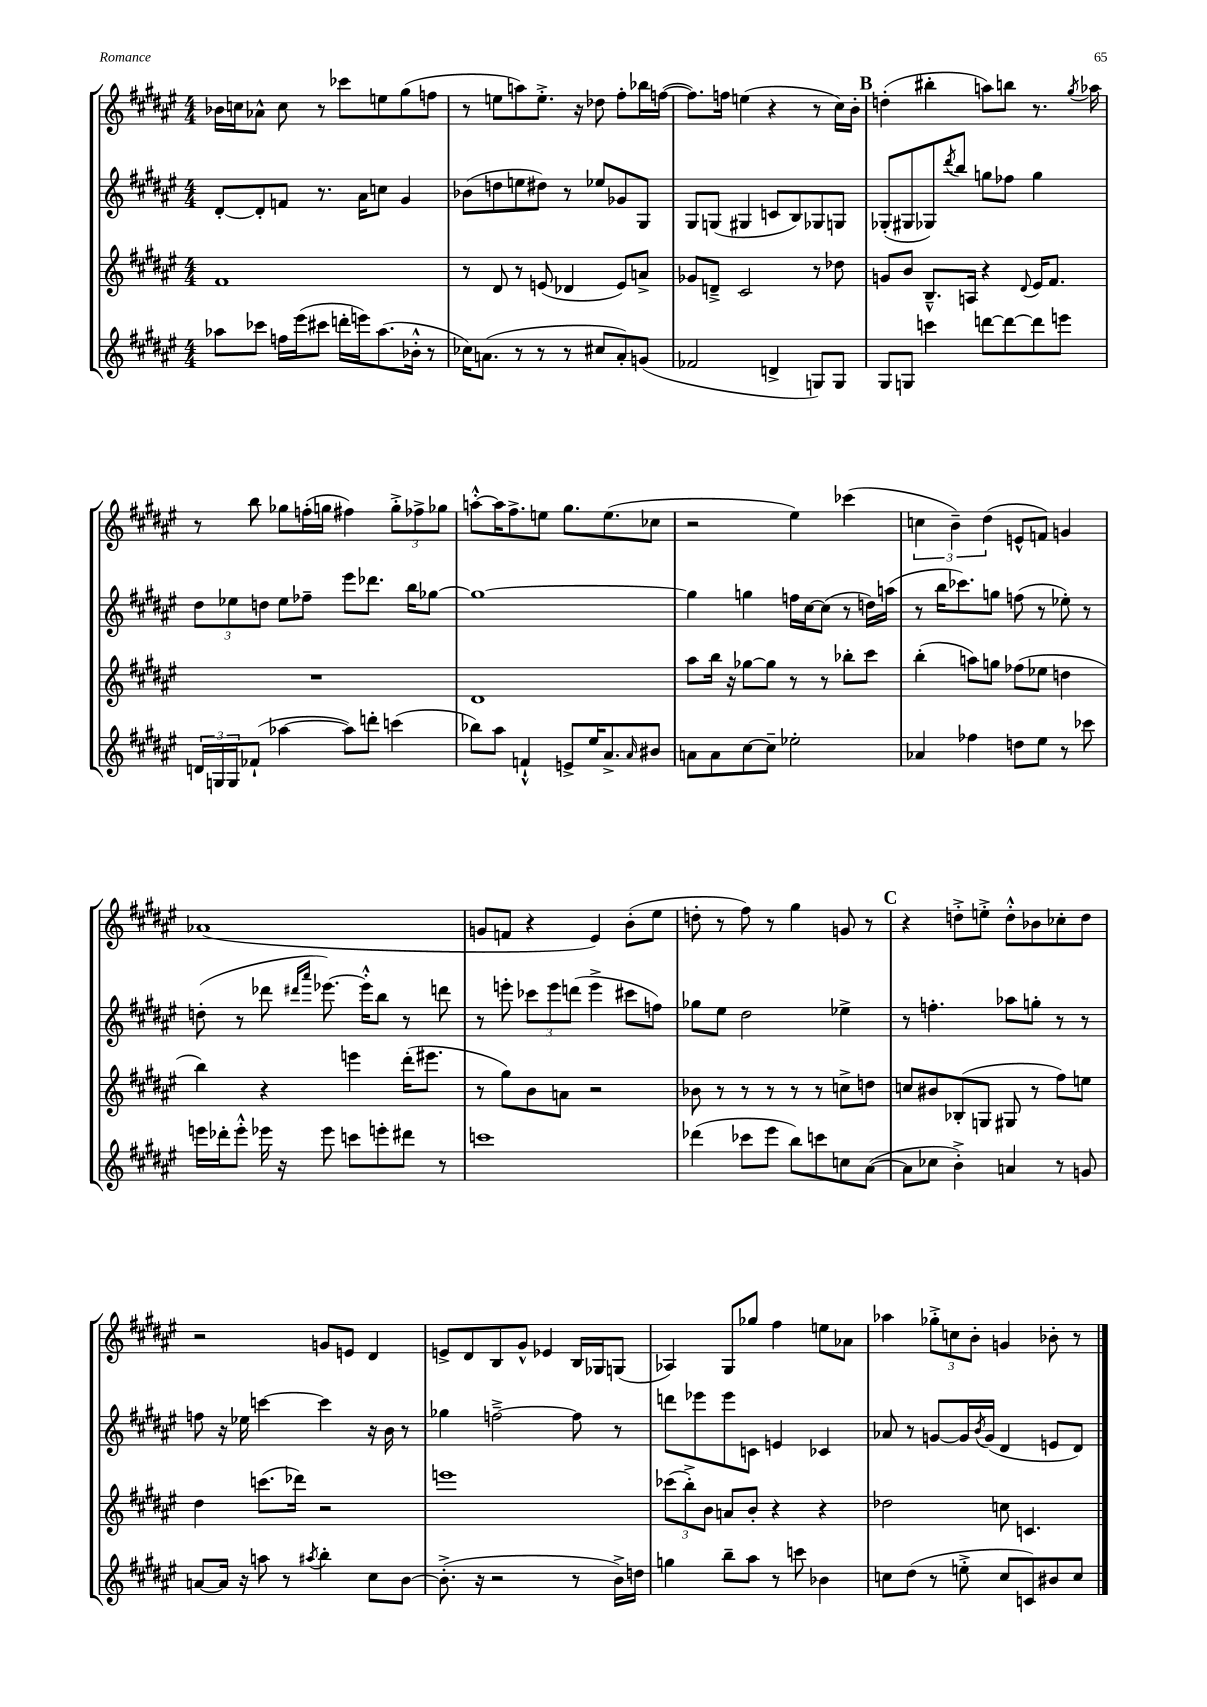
<<
\new StaffGroup <<
\new Staff = "s0" {
    \clef treble \key fis \major \numericTimeSignature \time 4/4
    bes'16 c''16 aes'8-^ c''8 r8 ces'''8 e''8 gis''8( f''8 |
    r8 e''8 a''8) e''8.-.-> r16 des''8 fis''8-. bes''16 f''16~( |
    f''8.) f''16 e''4( r4 r8 cis''16) b'16-. |
    \mark \markup { \bold "B" } d''4-.( bis''4-. a''8) b''8 r8. \acciaccatura { gis''8 } aes''16 |
    r8 b''8 ges''8 f''16-.( g''16 fis''4) \tuplet 3/2 { g''8-.-> fes''8-> ges''8 } |
    a''8~-.-^ a''16 fis''8.-> e''8 gis''8. e''8.( ces''8 |
    r2 eis''4) ces'''4( |
    \tuplet 3/2 { c''4 b'4--) dis''4( } e'8-^ f'8) g'4 |
    aes'1( |
    g'8 f'8 r4 eis'4) b'8-.( eis''8 |
    d''8-. r8 fis''8) r8 gis''4 g'8 r8 |
    \mark \markup { \bold "C" } r4 d''8-.-> e''8-.-> d''8-.-^ bes'8 ces''8-. d''8 |
    r2 g'8 e'8 dis'4 |
    e'8-> dis'8 b8 gis'8-^ ees'4 b16 ges16 g8( |
    aes4) gis8 ges''8 fis''4 e''8 aes'8 |
    aes''4 \tuplet 3/2 { ges''8-.-> c''8 b'8-. } g'4 bes'8-. r8 \bar "|." |
}
\new Staff = "s1" {
    \clef treble \key fis \major \numericTimeSignature \time 4/4
    dis'8~-. dis'8-. f'8 r8. ais'16 c''8 gis'4 |
    bes'8( d''8 e''8 dis''8) r8 ees''8 ges'8 gis8 |
    gis8 g8( gis4 c'8 b8) ges8 g8 |
    \mark \markup { \bold "B" } ges8-.( gis8 ges8) \acciaccatura { dis'''8 } b''8 g''8 fes''8 g''4 |
    \tuplet 3/2 { dis''8 ees''8 d''8 } ees''8 fes''8-- eis'''8 des'''8. b''16 ges''8~ |
    ges''1~ |
    ges''4 g''4 f''16 cis''16~ cis''8( r8 d''16) a''16( |
    r8 b''16 ces'''8.) g''8 f''8( r8 ees''8-.) r8 |
    d''8-.( r8 des'''8 \grace { dis'''16 ais'''16 } ees'''8.~) ees'''16-.-^ b''8 r8 d'''8 |
    r8 e'''8-. \tuplet 3/2 { ces'''8 e'''8 d'''8( } e'''4-> cis'''8 f''8) |
    ges''8 eis''8 dis''2 ees''4-> |
    \mark \markup { \bold "C" } r8 f''4.-. aes''8 g''8-. r8 r8 |
    f''8 r16 ees''16 c'''4~ c'''4 r16 b'16 r8 |
    ges''4 f''2~---> f''8 r8 |
    d'''8 ees'''8 ees'''8 c'8 e'4 ces'4 |
    aes'8 r8 g'8~ g'16 \acciaccatura { b'8 } g'16( dis'4 e'8 dis'8) \bar "|." |
}
\new Staff = "s2" {
    \clef treble \key fis \major \numericTimeSignature \time 4/4
    fis'1 |
    r8 dis'8 r8 e'8( des'4 e'8) a'8-> |
    ges'8 d'8---> cis'2 r8 des''8 |
    \mark \markup { \bold "B" } g'8 b'8 b8.---^ a16 r4 \appoggiatura { dis'8 } eis'16 fis'8. |
    R1 |
    dis'1 |
    ais''8 b''16 r16 ges''8~ ges''8 r8 r8 bes''8-. cis'''8 |
    b''4-.( a''8) g''8 fes''8( ees''8 d''4 |
    b''4) r4 e'''4 dis'''16-.( eis'''8. |
    r8 gis''8) b'8 a'8 r2 |
    bes'8 r8 r8 r8 r8 r8 c''8-> d''8 |
    \mark \markup { \bold "C" } c''8 bis'8 bes8-.( g8 gis8 r8 fis''8) e''8 |
    dis''4 c'''8.( des'''16) r2 |
    e'''1 |
    \tuplet 3/2 { ces'''8( b''8-.->) b'8 } a'8 b'8-. r4 r4 |
    des''2 c''8 c'4. \bar "|." |
}
\new Staff = "s3" {
    \clef treble \key fis \major \numericTimeSignature \time 4/4
    aes''8 ces'''8 f''16 eis'''16( cis'''8 d'''16-. e'''16) aes''8.( bes'16-.-^ r8 |
    ces''16) a'8.( r8 r8 r8 cis''8 a'8-.) g'8( |
    fes'2 d'4-> g8) g8 |
    \mark \markup { \bold "B" } gis8 g8 c'''4 d'''8~ d'''8~ d'''8 e'''8 |
    \tuplet 3/2 { d'16 g16 g16 } fes'8-!( aes''4~ aes''8) d'''8-. c'''4( |
    bes''8) ais''8 f'4-!-^ e'8-> eis''16 ais'8.-> \grace { ais'16 } bis'8 |
    a'8 a'8 cis''8~ cis''8-- ees''2-. |
    aes'4 fes''4 d''8 eis''8 r8 ces'''8 |
    e'''16 des'''16-. e'''8-.-^ ees'''16 r16 ees'''8 c'''8 e'''8-. dis'''8 r8 |
    c'''1 |
    des'''4( ces'''8 eis'''8 b''8) c'''8 c''8 ais'8~( |
    \mark \markup { \bold "C" } ais'8 ces''8 b'4-.->) a'4 r8 g'8 |
    a'8~ a'16 r16 a''8 r8 \acciaccatura { ais''8 } b''4-. cis''8 b'8~ |
    b'8.-.->( r16 r2 r8 b'16->) d''16 |
    g''4 b''8-- ais''8 r8 c'''8 bes'4 |
    c''8 dis''8( r8 e''8-.-> c''8 c'8) bis'8 c''8 \bar "|." |
}
>>
>>
\layout { \context { \Score \remove "Bar_number_engraver" } }
